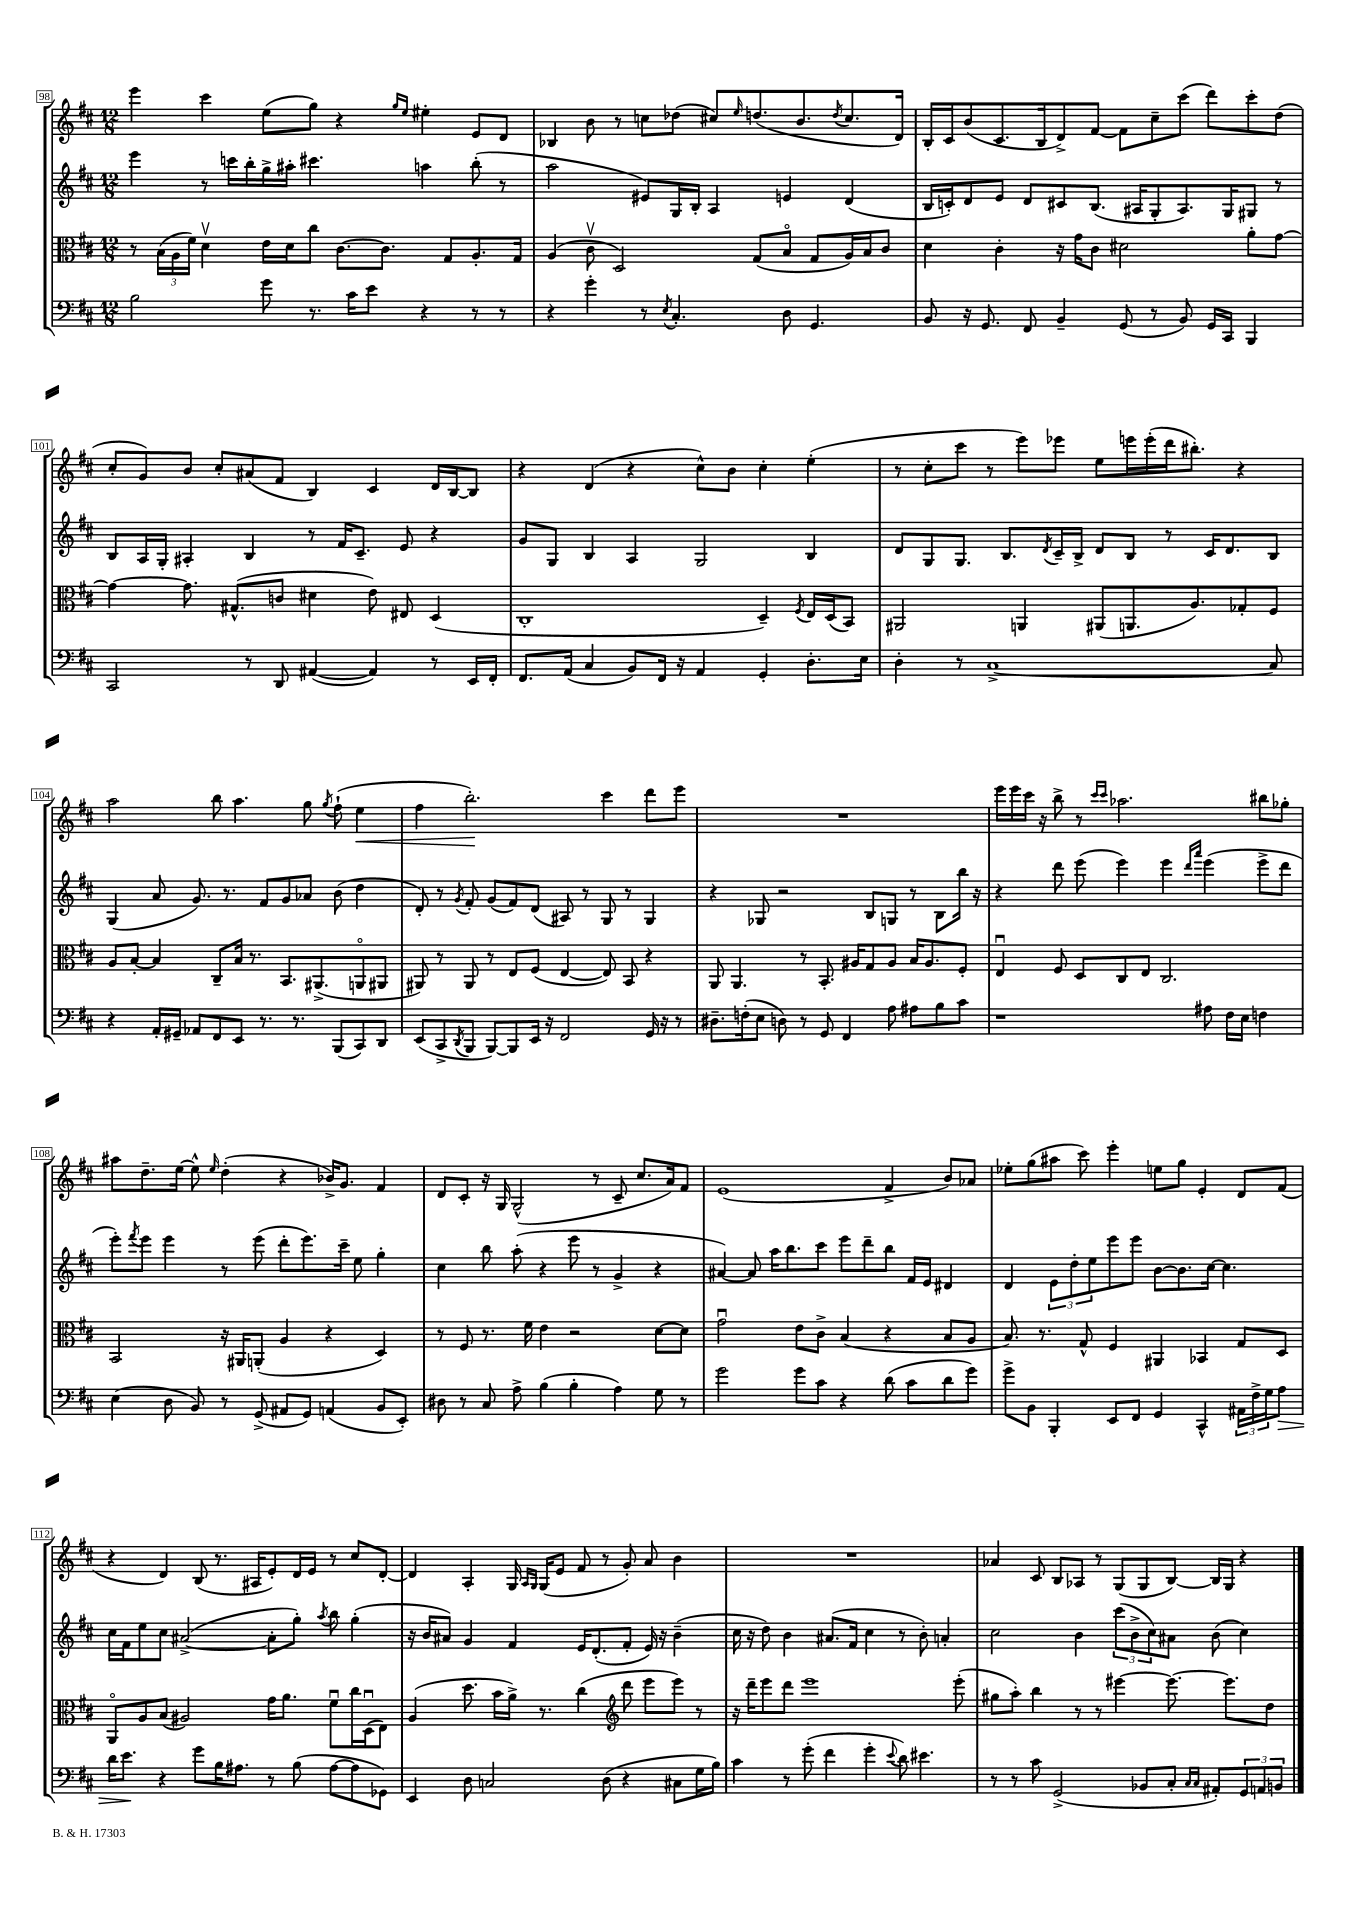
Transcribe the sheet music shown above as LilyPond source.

<<
\new StaffGroup <<
\new Staff = "s0" {
    \clef treble \key d \major \numericTimeSignature \time 12/8
    e'''4 cis'''4 e''8( g''8) r4 \grace { g''16 e''16 } eis''4-. e'8 d'8 |
    bes4 b'8 r8 c''8 des''8( cis''8) \grace { e''16 } d''8.( b'8. \acciaccatura { d''8 } cis''8. d'16) |
    b16-. cis'16 b'8( cis'8. b16 d'8->) fis'8~ fis'8 cis''8-- cis'''8( d'''8) cis'''8-. d''8( |
    cis''8-. g'8) b'8 cis''8-. ais'8( fis'8 b4) cis'4 d'16 b16~ b8 |
    r4 d'4( r4 cis''8-^) b'8 cis''4-. e''4-.( |
    r8 cis''8-. cis'''8 r8 e'''8) ees'''8 e''8 e'''16 e'''16-.( d'''16 bis''8.-.) r4 |
    a''2 b''8 a''4. g''8 \acciaccatura { g''8 } fis''8-!( e''4\< |
    fis''4 b''2.-.\!) cis'''4 d'''8 e'''8 |
    R1. |
    e'''16 e'''16 cis'''16 r16 b''8-> r8 \grace { cis'''16 cis'''16 } aes''2. bis''8 ges''8-. |
    ais''8 d''8.-- e''16~ e''8-^ \grace { e''16 } d''4-.( r4 bes'16->) g'8. fis'4 |
    d'8 cis'8-. r16 g16 g2-^( r8 cis'8-- cis''8. a'16) fis'8 |
    e'1( fis'4-> b'8) aes'8 |
    ees''8-. g''8( ais''8 cis'''8) e'''4-. e''8 g''8 e'4-. d'8 fis'8( |
    r4 d'4) b8( r8. ais16 e'8-.) d'16 e'16 r8 cis''8 d'8~-. |
    d'4 a4-. g16 \grace { a16 g16 } g16( e'8 fis'8 r8 g'8-.) a'8 b'4 |
    R1. |
    aes'4 cis'8 b8 aes8 r8 g8( g8 b8~) b16 g16 r4 \bar "|." |
}
\new Staff = "s1" {
    \clef treble \key d \major \numericTimeSignature \time 12/8
    e'''4 r8 c'''16 b''16-. g''16-> ais''16-. cis'''4. a''4 b''8-.( r8 |
    a''2 eis'8) g16 b16-. a4 e'4 d'4( |
    b16 c'16-.) d'8 e'8 d'8 cis'8 b8.( ais16 g8-. ais8.) g16 gis8 r8 |
    b8 a16 g16-. ais4-. b4 r8 fis'16 cis'8.-- e'8 r4 |
    g'8 g8 b4 a4 g2 b4 |
    d'8 g8 g8. b8. \acciaccatura { d'8 } cis'16-- b16-> d'8 b8 r8 cis'16 d'8. b8 |
    g4( a'8 g'8.) r8. fis'8 g'8 aes'8 b'8( d''4 |
    d'8-.) r8 \acciaccatura { g'8 } fis'8-. g'8( fis'8) d'8( ais8) r8 g8 r8 g4 |
    r4 ges8 r2 b8 g8 r8 b8 b''16 r16 |
    r4 d'''8 e'''8( e'''4) e'''4 \grace { d'''16 a'''16 } e'''4( e'''8-> d'''8 |
    e'''8-.) \acciaccatura { fis'''8 } e'''8 e'''4 r8 e'''8( d'''8-. e'''8.) cis'''16-- e''8 g''4-. |
    cis''4 b''8 a''8-.( r4 e'''8 r8 g'4-> r4 |
    ais'4~) ais'8 a''16 b''8. cis'''8 e'''8 d'''8-- b''8 fis'16 e'16 dis'4 |
    d'4 \tuplet 3/2 { e'8 d''8-. e''8 } e'''8 e'''8 b'8~ b'8. cis''16~ cis''4. |
    cis''16 fis'16 e''8 cis''8 ais'2~->( ais'8-. g''8-.) \acciaccatura { a''8 } b''8 g''4-.( |
    r16 b'16 ais'8) g'4 fis'4 e'16 d'8.-.( fis'8-. e'16) r16 b'4--( |
    cis''16 r16 d''8) b'4 ais'8.( fis'16 cis''4 r8 b'8-.) a'4-. |
    cis''2 b'4 \tuplet 3/2 { cis'''8( b'8-> cis''8) } ais'8 b'8( cis''4) \bar "|." |
}
\new Staff = "s2" {
    \clef alto \key d \major \numericTimeSignature \time 12/8
    r8 \tuplet 3/2 { b16( a16 fis'16) } d'4\upbow e'16 d'16 cis''8 cis'8.~ cis'8. g8 a8.-. g16 |
    a4( cis'8\upbow d2) g8( b8\flageolet g8 a16) b16 cis'8 |
    d'4 cis'4-. r16 g'16 cis'8 dis'2 a'8-. g'8~ |
    g'4~ g'8. gis8.-^( c'8 dis'4 e'8) eis8 d4( |
    cis1-. d4--) \acciaccatura { fis8 } e16 d16( b,8) |
    ais,2 a,4 ais,8( a,8. a8.) ges8-. fis8 |
    a8 b8~-. b4 cis8-- b16 r8. b,8. ais,8.->( a,8\flageolet ais,8 |
    ais,8) r8 ais,8 r8 e8 fis8( e4~ e8) b,8 r4 |
    a,8 a,4. r8 b,8.-. ais16 g8 ais8 b16 ais8. fis8-. |
    e4\downbow fis8 d8 cis8 e8 cis2. |
    b,2 r16 ais,16 a,8-.( a4 r4 d4) |
    r8 fis8 r8. fis'16 e'4 r2 d'8~ d'8 |
    g'2\downbow e'8 cis'8-> b4( r4 b8 a8 |
    b8.) r8. g8-^ fis4 ais,4 bes,4 g8 d8 |
    a,8\flageolet a8 b8( ais2) g'16 a'8. fis'8\downbow cis''16 d16\downbow( e8) |
    a4( d''8. b'16 a'16->) r8. cis''4( \clef treble d'''8 e'''8 e'''8) r8 |
    r16 d'''16-- e'''8 d'''8 e'''1 e'''8-.( |
    gis''8 a''8-.) b''4 r8 r8 eis'''4~ eis'''8.~ eis'''8. d''8 \bar "|." |
}
\new Staff = "s3" {
    \clef bass \key d \major \numericTimeSignature \time 12/8
    b2 g'8 r8. cis'16 e'8 r4 r8 r8 |
    r4 g'4-. r8 \acciaccatura { e8 } cis4.-. d8 g,4. |
    b,8 r16 g,8. fis,8 b,4-- g,8( r8 b,8) g,16 cis,16 b,,4 |
    cis,2 r8 d,8 ais,4~( ais,4) r8 e,16 fis,16-. |
    fis,8. a,16( cis4 b,8) fis,16 r16 a,4 g,4-. d8.-. e16 |
    d4-. r8 cis1~-> cis8 |
    r4 a,16-. gis,16-- aes,8 fis,8 e,8 r8. r8. b,,8( cis,8) d,8 |
    e,8( cis,8-> \acciaccatura { d,8 } b,,8 b,,8~) b,,8 e,16 r16 fis,2 g,16 r16 r8 |
    dis8.-- f16-.( e8 d8) r8 g,8 fis,4 a8 ais8 b8 cis'8 |
    r1 ais8 fis16 e16 f4 |
    e4( d8 b,8) r8 g,8->( ais,8 g,8) a,4( b,8 e,8-.) |
    dis8 r8 cis8 a8-> b4( b4-. a4) g8 r8 |
    g'2 g'8 cis'8 r4 d'8( cis'8 d'8 g'8) |
    g'8-> b,8 b,,4-. e,8 fis,8 g,4 cis,4-^ \tuplet 3/2 { ais,16 fis16-> g16 } a8\> |
    d'16 e'8.\! r4 g'8 b16 ais8. r8 b8( ais8~ ais8 ges,8) |
    e,4 d8 c2 d8( r4 cis8 g16 b16) |
    cis'4 r8 g'8-.( fis'4 g'4-. \appoggiatura { e'8 } d'8) eis'4. |
    r8 r8 cis'8 g,2->( bes,8 cis8-. \grace { cis16 cis16 } ais,8-.) \tuplet 3/2 { g,8 a,8 b,8 } \bar "|." |
}
>>
>>
\layout { \context { \Score currentBarNumber = #98 \override BarNumber.stencil = #(make-stencil-boxer 0.1 0.3 ly:text-interface::print) } }
